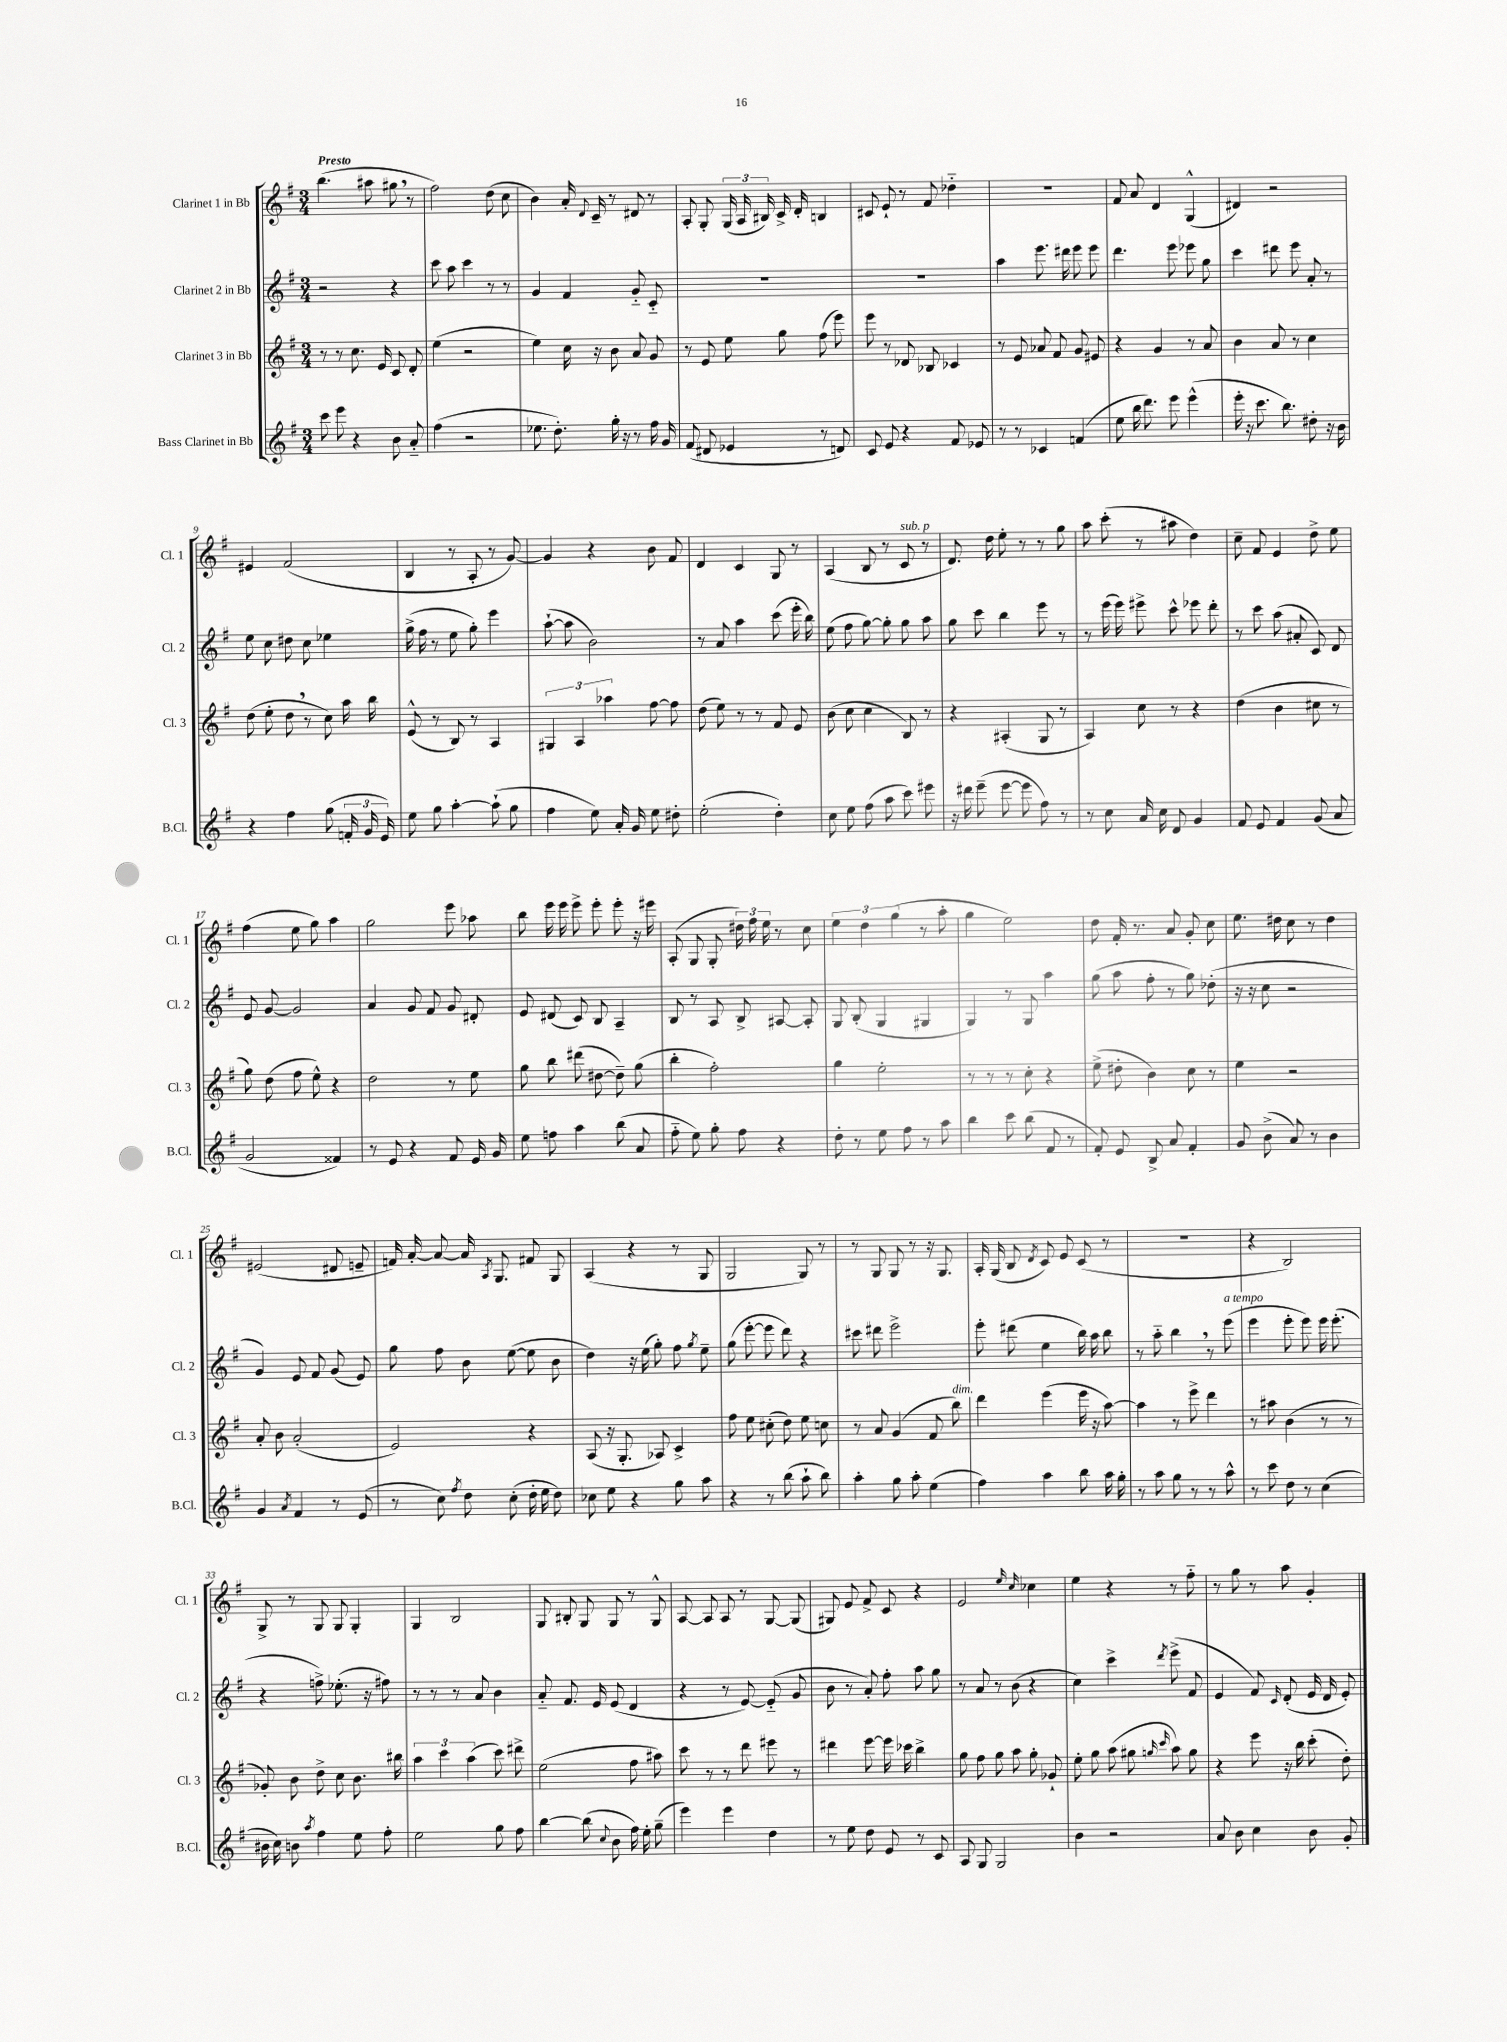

**kern	**kern	**kern	**kern
*staff4	*staff3	*staff2	*staff1
*clefG2	*clefG2	*clefG2	*clefG2
*k[f#]	*k[f#]	*k[f#]	*k[f#]
*M3/4	*M3/4	*M3/4	*M3/4
8ccc\	8r	2r	(4.bb\
8eee\	8r	.	.
4r	8.cc\	.	.
.	.	.	8aa#\
.	16e/	.	.
8b\	8c/	4r	8gg#\
8a'~/	8d'/	.	8r
=	=	=	=
(4ff#\	(4ee\	8ccc\	2ff#\)
.	.	8aa\	.
2r	2r	4ccc\	.
.	.	8r	(8dd\
.	.	8r	8cc\
=	=	=	=
8.ee-\	4ee\)	4g/	4b\)
8.dd'\)	.	.	.
.	16cc\	4f#/	16a'/
.	.	.	8qqd/
.	16r	.	16c~/
16gg'\	8b\	.	8r
16r	.	.	.
8r	8a/	8g'~/	8d#/
16ff#\	8g/	8c'~/	8r
16g/	.	.	.
=	=	=	=
(8f#/	8r	2.r	8A'/
8d#/	8e/	.	8G'/
4e-/	8ee\	.	(24G/
.	.	.	24A/
.	.	.	24B#/)
.	8gg\	.	16c^/
.	.	.	16d'/
8r	(8ff#\	.	4B/
8d/)	8eee\)	.	.
=	=	=	=
8c/	8eee\	2.r	8c#/
8e/	8r	.	8e`/
4r	8d-/	.	8r
.	8B-/	.	8f#/
8f#/	4c-/	.	4dd-'~\
8e-/	.	.	.
=	=	=	=
8r	8r	4aa\	2.r
8r	8e/	.	.
4c-/	8a-/	8.eee\	.
.	8f#/	.	.
.	.	16ddd#\	.
(4f/	8g/	8eee\	.
.	8e#/	8eee\	.
=	=	=	=
8ee\	4r	4.ddd\	8f#/
16bb\	.	.	8a/
8.ddd\)	.	.	.
.	4g/	.	4d/
8eee\	.	8eee\	.
(4eee^^\	8r	8eee-\	(4G^^/
.	8a/	8gg\	.
=	=	=	=
16eee'\	4b\	4ccc\	4d#/)
16r	.	.	.
8.ccc\	.	.	.
.	8a/	8ddd#\	2r
8.bb\)	.	.	.
.	8r	8eee\	.
8dd#'\	4cc\	8a'/	.
16r	.	8r	.
16b\	.	.	.
=	=	=	=
4r	(8dd\	8ee\	4e#/
.	8ee'\	8cc\	.
4ff#\	8dd\	8dd#\	(2f#/
.	8r	8cc\	.
(8gg\	8cc\)	4ee-\	.
24f'/	16aa\	.	.
24g/	.	.	.
.	16bb\	.	.
24e/)	.	.	.
=	=	=	=
8ee\	(8e^^/	(16gg^\	4B/
.	.	16ff#\	.
8gg\	8r	8r	.
[4aa'\	8B/)	8ee\	8r
.	8r	8gg'\)	8A'/
(8aa`\]	4A/	4eee\	8r
8gg\	.	.	[8g/)
=	=	=	=
4ff#\	6G#/	([8aa`\	4g/]
.	.	8aa\]	.
.	6A/	.	.
8ee\)	.	2b\)	4r
.	6aa-\	.	.
16a'/	.	.	.
16g/	.	.	.
8ee\	[8ff#\	.	8b\
8dd#'\	8ff#\]	.	8f#/
=	=	=	=
(2ee'\	(8dd\	8r	4d/
.	8ee\)	8a/	.
.	8r	4aa\	4c/
.	8r	.	.
4dd'\)	8f#/	(8ccc\	8G/
.	8e/	16eee'\	8r
.	.	16bb\)	.
=	=	=	=
8cc\	(8b\	(8ee\	(4A/
8ee\	8cc\	8ff#\	.
(8ff#\	4cc\	[8gg\)	8B/
8aa\	.	8gg'\]	8r
8ccc\)	8B/)	8gg\	8c/
8eee#\	8r	8aa\	8r
=	=	=	=
16r	4r	8gg\	8.d/)
16ddd#\	.	.	.
(8eee~\	.	8ccc\	.
.	.	.	16dd\
[8eee\	(4A#'/	4bb\	8ee'\
8eee\]	.	.	8r
8ff#\)	8G/	8eee\	8r
8r	8r	8r	8gg\
=	=	=	=
8r	4A/)	8r	8aa\
8cc\	.	(16eee\	(8ccc'\
.	.	16eee\)	.
16a/	8cc\	8eee#^\	8r
16cc\	.	.	.
8d/	8r	8ccc^^\	8aa#\
4g/	4r	8eee-\	4dd\)
.	.	8ddd'\	.
=	=	=	=
8f#/	(4dd\	8r	8cc~\
8e/	.	8ccc\	8f#/
4f#/	4b\	(8aa\	4e/
.	.	8a#'/	.
(8g/	8cc#\	8c/)	8dd^\
8a/	8r	8d/	8ee\
=	=	=	=
2g/	8gg\)	8e/	(4ff#\
.	(8dd\	[8g/	.
.	8ff#\	2g/]	8ee\
.	8ee^^\)	.	8gg\)
4f##/)	4r	.	4aa\
=	=	=	=
8r	2dd\	4a/	2gg\
8e/	.	.	.
4r	.	8g/	.
.	.	8f#/	.
8f#/	8r	8g/	8eee\
16e/	8ee\	8d#'/	8aa-\
16g/	.	.	.
=	=	=	=
8ee\	8gg\	8e/	8bb\
8ff\	8bb\	(8d#/	16eee\
.	.	.	16eee\
4aa\	(8ddd#\	8c/)	8eee^\
.	[8dd#\	8B/	8eee'\
(8bb\	8dd#~\])	4A~/	8eee'\
8a/	(8gg\	.	16r
.	.	.	16eee#\
=	=	=	=
8ff#'~\	4bb'\	8B/	(8A'/
8ee\)	.	8r	8G/
8gg'\	2ff#'\)	8A/	8G'/
8ff#\	.	8B^/	24dd#\)
.	.	.	24ff#\
.	.	.	24ee\
4r	.	[8A#/	8r
.	.	8A#'/]	8cc\
=	=	=	=
8dd'\	4gg\	8G/	6ee\
8r	.	(8B'/	.
.	.	.	6dd\
8ee\	2ee'\	4G/	.
.	.	.	(6gg\
8ff#\	.	.	.
8r	.	4G#/	8r
8aa\	.	.	8aa'\
=	=	=	=
4bb\	8r	4G/)	4gg\
.	8r	.	.
8ccc\	8r	8r	2ee\)
(8bb\	8cc'\	8G/	.
8f#/	4r	4aa\	.
8r	.	.	.
=	=	=	=
8f#'/)	(8ee^\	(8gg\	8dd\
8e/	8dd#'\	8aa\	16f#'/
.	.	.	8.r
8B^/	4b\)	8ff#'\	.
8a/	.	8r	8a/
4f#'/	8cc\	8gg\)	8g'/
.	8r	(8dd-'\	8cc\
=	=	=	=
8g/	4ee\	16r	8.ee\
.	.	16r	.
(8b^\	.	8cc\	.
.	.	.	16dd#\
8a/)	2r	2r	8cc\
8r	.	.	8r
4b\	.	.	4dd#\
=	=	=	=
4g/	8a'/	4g/)	(2e#/
.	8b\	.	.
8qa/	.	.	.
4f#/	(2a'/	8e/	.
.	.	8f#/	.
8r	.	(8g/	8d#/
(8e/	.	8e/)	8e~/
=	=	=	=
8r	2e/)	8gg\	16f/)
.	.	.	[16a'/
8cc\)	.	8ff#\	8a/_
8qff#/	.	.	.
8dd\	.	8b\	16a/]
.	.	.	8qA/
.	.	.	8.G/
(8cc'\	.	([8ee\	.
16dd'\	4r	8ee\]	8f#/
16ee\	.	.	.
8dd\)	.	8b\	8G/
=	=	=	=
8cc-\	(8A/	4dd\)	(4A/
8ee\	16r	.	.
.	8.G'/	.	.
4r	.	16r	4r
.	.	(16ee\	.
.	8A-/)	8gg'\)	.
8gg\	4c^/	8ff#\	8r
.	.	8qgg/	.
8aa\	.	8ee~\	8G/
=	=	=	=
4r	8ff#\	(8gg\	2G/
.	8ee\	[8eee'\	.
8r	(8cc#'\	8eee\]	.
(8bb\	8dd\)	8ddd\)	.
8aa`\	8ee\	4r	8G/)
8bb\)	8cc\	.	8r
=	=	=	=
4aa'\	8r	8ccc#\	8r
.	8a/	8ddd#\	8G/
8gg\	(4g/	2eee^\	8G/
8aa'\	.	.	8r
(4ee\	8f#/	.	16r
.	.	.	8.G/
.	8bb\)	.	.
=	=	=	=
4ff#\)	4ddd\	8eee'\	16A'/
.	.	.	(16G/
.	.	(8ddd#\	8B/
.	.	.	8qd/
4aa\	(4eee\	4ee\	8c/)
.	.	.	8e/
8bb\	16eee\	16bb\)	(8c/
.	16r	16aa\	.
16aa\	[8aa\)	8bb\	8r
16gg'\	.	.	.
=	=	=	=
8r	4aa\]	8r	2.r
8aa\	.	8aa'~\	.
8gg\	8r	4bb\	.
8r	8eee^\	.	.
8r	4ddd\	8r	.
8aa^^\	.	(8eee\	.
=	=	=	=
8r	8r	4eee\	4r
8ccc\	8aa#\	.	.
8dd\	(4b\	8eee'\	2B/)
8r	.	8eee\)	.
(4cc\	8r	16eee\	.
.	.	(8.eee'\	.
.	8r	.	.
=	=	=	=
16b#\	8g-'/)	4r	8G^/
16cc\)	.	.	.
8b\	8b\	.	8r
8qaa/	.	.	.
4ff#\	8dd^\	8ff^\)	8G/
.	8cc\	(8.ee-'\	8G/
8ee\	8.b\	.	4G'/
.	.	16r	.
8ff#'\	.	8ff#\)	.
.	16bb#\	.	.
=	=	=	=
2ee\	6aa\	8r	4G/
.	.	8r	.
.	6ccc\	.	.
.	.	8r	2B/
.	(6aa\	.	.
.	.	8a/	.
8gg\	8ccc\)	4b\	.
8ff#\	8ddd#^\	.	.
=	=	=	=
[4bb\	(2ee\	8a'~/	8G/
.	.	8.f#/	8B#'/
(8bb\]	.	.	8G/
.	.	16e/	.
8qqcc/	.	.	.
8b\	.	(8e/	8G/
16ff#\)	8ff#\	4d/	8r
16ee'\	.	.	.
(8gg~\	8aa#\)	.	8G^^/
=	=	=	=
4eee\)	8ccc\	4r	[8A/
.	8r	.	8A/]
4eee\	8r	8r	8A/
.	8ddd\	[8e/)	8r
4dd\	8eee#\	(8e'~/]	[8G/
.	8r	8g/	(8G/]
=	=	=	=
8r	4ddd#\	8b\	8G#/)
8ee\	.	8r	8e/
8dd\	[8eee\	8a'/)	8f#^/
8e/	16eee\]	8ff#'\	8c/
.	16ccc-\	.	.
8r	4bb^\	8aa\	4r
8c/	.	8gg\	.
=	=	=	=
8A/	8gg\	8r	2e/
8G/	8ff#\	8a/	.
2G/	8gg\	8r	.
.	8aa\	(8b\	.
.	.	.	16qqee/
.	.	.	16qqcc/
.	8gg'\	4r	4cc-\
.	8g-`/	.	.
=	=	=	=
4b\	8ee'\	4cc\)	4ee\
.	8gg\	.	.
2r	(8aa\	4ccc^\	4r
.	8gg#\	.	.
.	16qqgg/	.	.
.	16qqccc/	8qddd/	.
.	8aa\)	(8eee^\	8r
.	8gg\	8f#/	8ff#'~\
=	=	=	=
8a/	4r	4e/	8r
8b\	.	.	8gg\
4cc\	8eee\	8f#/)	8r
.	.	16qqc/	.
.	16r	(8d'/	8aa\
.	16bb\	.	.
8b\	(8ccc'\	16e/	4g'/
.	.	16d/	.
8g'/	8dd'\)	8e'/)	.
==	==	==	==
*-	*-	*-	*-
